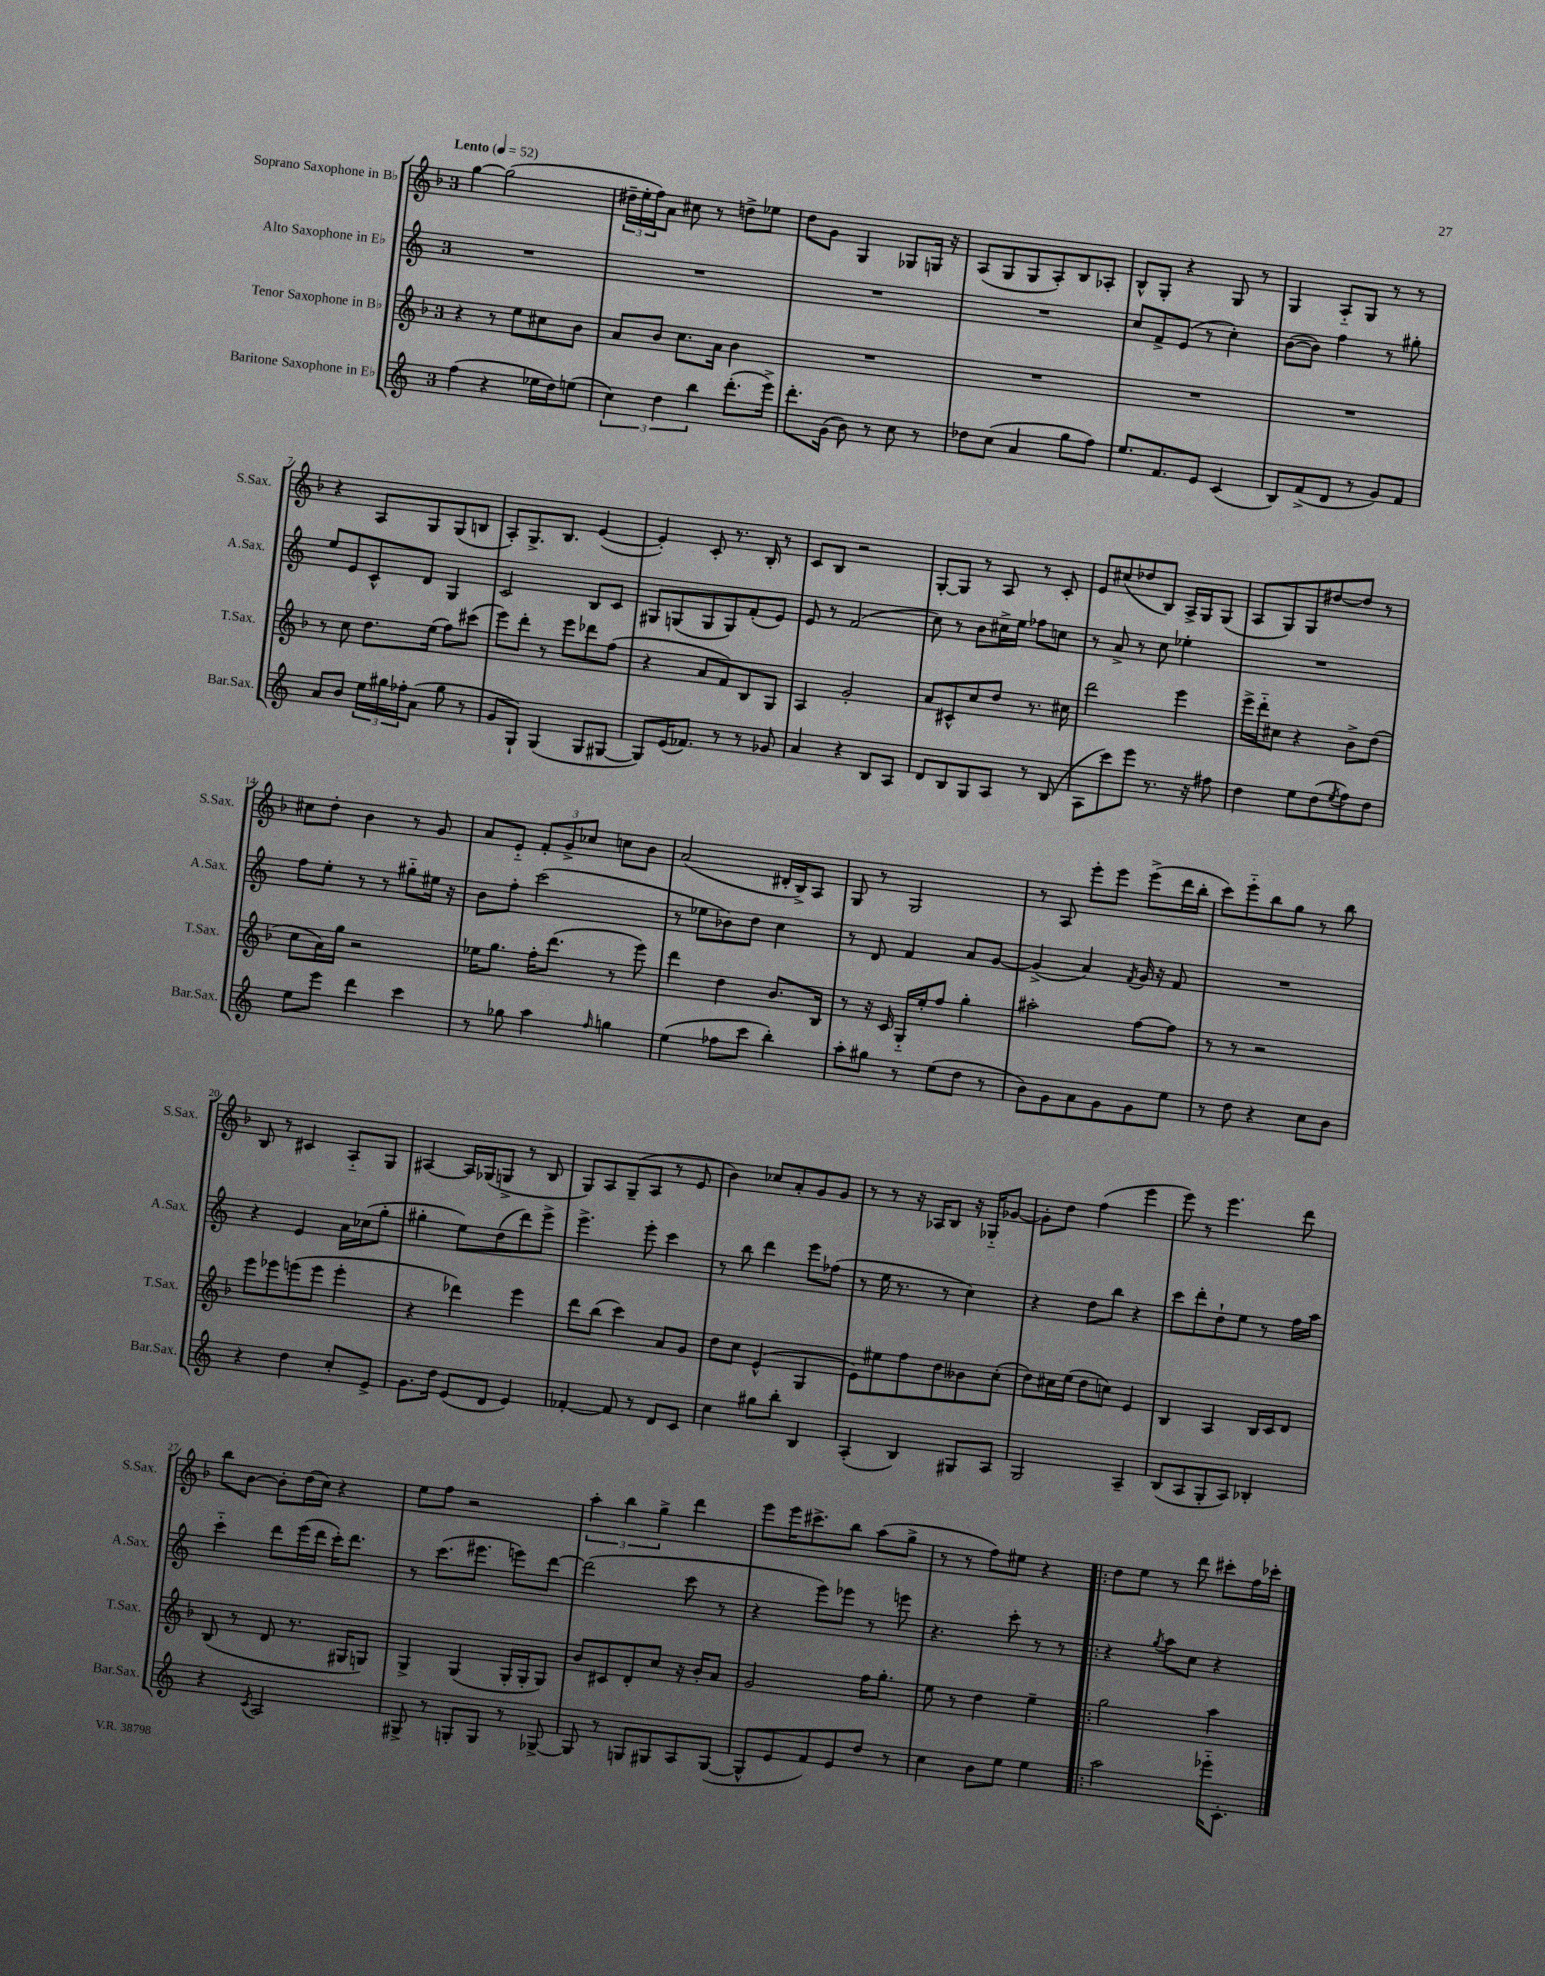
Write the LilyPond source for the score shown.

<<
\new StaffGroup <<
\new Staff = "s0" \with { instrumentName = "Soprano Saxophone in Bb" shortInstrumentName = "S.Sax." } {
    \clef treble \key f \major \once \override Staff.TimeSignature.style = #'single-digit \time 3/4 \tempo "Lento" 4 = 52
    g''4~ g''2( |
    \tuplet 3/2 { dis''16-- e''16-. f''16) } a'8 cis''8 r8 d''8-> ees''8 |
    d''8 g'8 g4 ges8 g16 r16 |
    a8( g8 g8 a8-.) bes8 aes8-. |
    bes8-^ g8-. r4 g8 r8 |
    g4 a8-_ g8 r8 r8 |
    r4 a8 g8 g8( b8 |
    a8-.) g8.-> bes8. e'4~( |
    e'4-.) c'8-. r8. bes16-. r8 |
    c'8 bes8 r2 |
    g8~-. g8 r8 a8 r8 c'8-. |
    e'8 cis''8( des''8 bes8) a16-> g16 g8( |
    a8 g8) g8 dis''8~ dis''8 r8 |
    cis''8 d''8-. bes'4 r8 g'8 |
    a'8 e'8-_ \tuplet 3/2 { f'8-. g'8-> ces''8 } c''8 bes'8 |
    a'2( dis'16-. bes16->) a8 |
    g8 r8 g2 |
    r8 a8 e'''8-. e'''8 e'''8->( d'''16 bes''16-. |
    c'''8) e'''8-_ bes''8 g''8 r8 bes''8 |
    bes8 r8 cis'4 a8-_ g8 |
    ais4~ ais16 ges16( g8-> r8 bes8 |
    g8) a8 g8--( a8 r8 e'8 |
    bes'4) ces''8 a'8-. g'8 g'8 |
    r8 r8 r16 aes16 bes8 r16 ges16-_ ges'8~ |
    ges'8-. d''8 f''4( e'''4 |
    e'''8) r8 e'''4. d'''8 |
    bes''8 bes'8~ bes'8-. d''16( c''16) r4 |
    e''8 f''8 r2 |
    \tuplet 3/2 { a''4-. bes''4 g''4-> } d'''4 |
    e'''8 e'''16 cis'''8.-> bes''8 a''8( g''8-> |
    r8 r8 f''8) eis''8 r4 |
    \bar ".|:" d''8 e''8 r8 d'''8 cis'''8-. f''16 ces'''16-. \bar "|." |
}
\new Staff = "s1" \with { instrumentName = "Alto Saxophone in Eb" shortInstrumentName = "A.Sax." } {
    \clef treble \key c \major \once \override Staff.TimeSignature.style = #'single-digit \time 3/4
    R2. |
    R2. |
    R2. |
    R2. |
    c''8 f'8-> e'8( r8 c''4-.) |
    b'8~( b'8) f''4 r8 gis''8-. |
    e''8 e'8 c'8-^ d'8 g4 |
    c'2 b8 c'8 |
    gis8 g8( g8 g8) f'8-.( e'8) |
    e'8 r8 f'2( |
    c''8) r8 b'8 cis''16-> e''16 fes''8 c''8 |
    r8 a'8-> r8 c''8 ees''4-. |
    R2. |
    f''8 e''8-. r8 r8 gis''8-_ eis''16 r16 |
    b'8 f''8-. c'''2( |
    r8 ees''8 bes'8) d''8 c''4 |
    r8 d'8 f'4 a'8 g'8~ |
    g'4->( a'4) \acciaccatura { f'8 } g'16 r16 f'8 |
    R2. |
    r4 e'4 a'16 ces''16( g''8-. |
    gis''4-. e''8) d''8( d'''8) e'''8-> |
    e'''4.-> e'''8-. c'''4 |
    r8 b''8 d'''4 e'''8 fes''8( |
    r8 e''16 r8. r8 c''4) |
    r4 d''8 b''8 r4 |
    c'''8 d'''8-. d''8-! e''8 r8 f''16 a''16 |
    c'''4-_ d'''8 e'''16( d'''16 c'''16-.) d'''8. |
    r8 c'''8.( eis'''8. e'''8) d'''8~ |
    d'''2( c'''8 r8 |
    r4 e'''8) ees'''8 r8 e'''8 |
    r4. c'''8-. r8 r8 |
    \bar ".|:" r4 \acciaccatura { g''8 } a''8 c''8 r4 \bar "|." |
}
\new Staff = "s2" \with { instrumentName = "Tenor Saxophone in Bb" shortInstrumentName = "T.Sax." } {
    \clef treble \key f \major \once \override Staff.TimeSignature.style = #'single-digit \time 3/4
    r4 r8 e''8 cis''8 bes'8 |
    a'8 bes'8 c''8. a'16 bes'4 |
    R2. |
    R2. |
    R2. |
    R2. |
    r8 c''8 d''8. e''16( f''8) cis'''8( |
    e'''8) d'''8-. r8 e'''8 des'''8 f''8( |
    r4 a'8 f'8) bes8 g8 |
    a4 g'2-. |
    a'8 cis'8-^ c''8 d''8 r8. cis''16 |
    d'''2 e'''4 |
    e'''16-> d'''16-_ cis''8 r4 bes'8-> d''8( |
    c''8 a'16) g''16 r2 |
    ees''16 g''8. f''16-. d'''8.( r8 e'''8) |
    d'''4 d''4 bes'8. bes16 |
    r8 r16 c'16 g16-_ e''16-. f''8 g''4-. |
    ais''2-. f''8~ f''8 |
    r8 r8 r2 |
    e'''8 ees'''8 e'''8( e'''8 e'''4-. |
    r4 des'''4) e'''4 |
    d'''8 bes''8( c'''4) a'8 g'8 |
    d''8 c''8 e'4-^( g4 |
    e'8) eis''8 f''8 d''8 beses'8 c''8-.( |
    d''8) cis''16 e''16( d''8 c''8) e'4 |
    bes4 a4 bes16 c'16 d'8 |
    bes8( r8 d'8 r8. gis16 g8) |
    g4-> g4( g16-. g16-. g8) |
    bes'8 cis'8 d'8-. c''8 r16 bes'16-. a'8 |
    g'2 f''16 g''8.-. |
    e''8 r8 d''4 e''4-- |
    \bar ".|:" g''2 a''4 \bar "|." |
}
\new Staff = "s3" \with { instrumentName = "Baritone Saxophone in Eb" shortInstrumentName = "Bar.Sax." } {
    \clef treble \key c \major \once \override Staff.TimeSignature.style = #'single-digit \time 3/4
    f''4( r4 ees''16 d''16) e''8( |
    \tuplet 3/2 { c''4) d''4 b''4 } d'''8.-.( e'''16->) |
    d'''8.-. g'16( b'8) r8 c''8 r8 |
    des''8 c''8( a'4 g''8 f''8) |
    e''8. f'8. e'8 c'4( |
    b8) f'8->( d'8 r8 g'8) f'8 |
    a'8 b'8 \tuplet 3/2 { e''16 gis''16 fes''16-. } a'8( gis''8 r8 |
    g'8 g8-!) g4( g8 gis8~ |
    gis8) e'16( fes'8.) r8 r8 ges'8 |
    a'4 r4 b8 a8 |
    d'8 b8 g8 a8 r8 b8( |
    a8 c'''8) e'''8 r8. r16 fis''8 |
    d''4 e''8 d''8( \acciaccatura { e''8 } f''8) d''8 |
    e''8 e'''8 d'''4 c'''4 |
    r8 ges''8 a''4 \grace { f''16 } g''4 |
    e''4( fes''8 c'''8 b''4-.) |
    a''8-. gis''8 r8 e''8( d''8 r8 |
    b'8) g'8 a'8 g'8 g'8 e''8 |
    r8 d''8 r4 c''8 b'8 |
    r4 d''4 c''8-. e'8-> |
    g'8. d''16 e'8( d'8 e'4) |
    fes'4~-. fes'8 r8 d'8 c'8 |
    c''4 gis''8 b''8-. b4 |
    a4-.( b4) gis8 a8 |
    g2 a4-- |
    b8( a8 g8-. a8) bes4-. |
    r4 \acciaccatura { c'8 } a2 |
    gis8-> r8 g8-. g8 r8 ges8~-> |
    ges8 r8 g8 gis8 a8 gis8~( |
    gis8-^ e'8 f'8) e'8 d''8 r8 |
    c''4 b'8 e''8 e''4 |
    \bar ".|:" a''2 ees'''16-_ c'8.-. \bar "|." |
}
>>
>>
